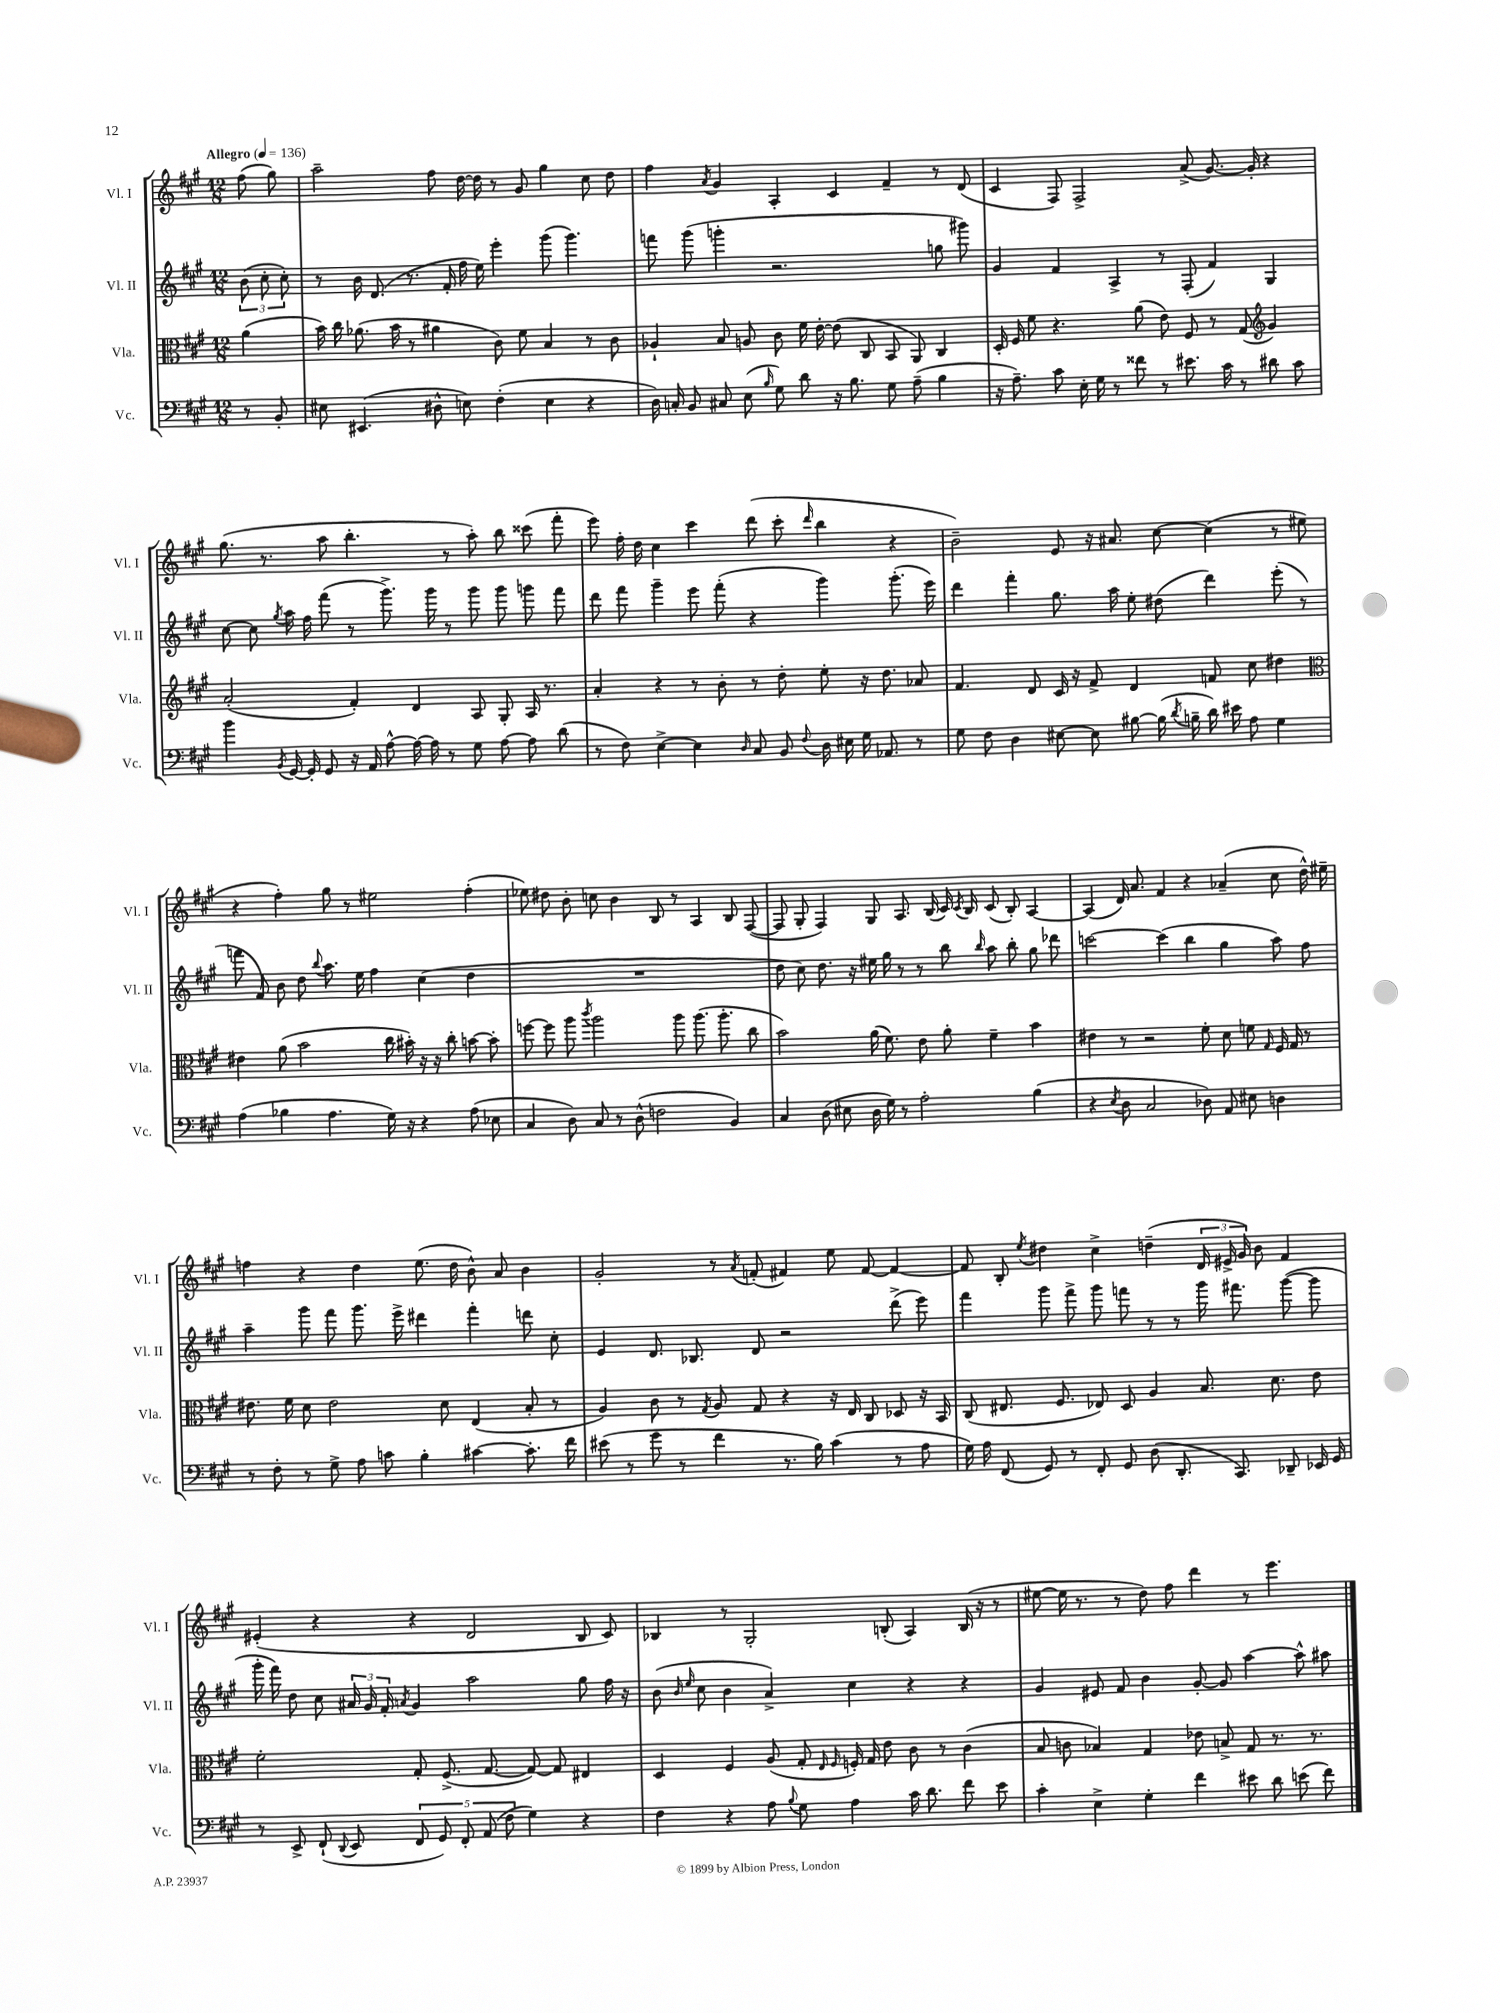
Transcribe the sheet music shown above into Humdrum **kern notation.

**kern	**kern	**kern	**kern
*staff4	*staff3	*staff2	*staff1
*clefF4	*clefC3	*clefG2	*clefG2
*k[f#c#g#]	*k[f#c#g#]	*k[f#c#g#]	*k[f#c#g#]
*M12/8	*M12/8	*M12/8	*M12/8
*MM136	*MM136	*MM136	*MM136
8r	(4a\	(12b\	(8ff#\
.	.	12cc#'\	.
8BB'/	.	.	8gg#\)
.	.	12cc#'\)	.
=	=	=	=
8E#\	16b\)	8r	2aa~\
.	16cc#\	.	.
(4.EE#/	(8.a-\	16b\	.
.	.	(8.d/	.
.	16b\	.	.
.	8r	8.r	.
8D#^^\	4a#\	.	8ff#\
.	.	16f#'/	.
8E\)	.	16ff#\	[16dd\
.	.	16ee\)	16dd\]
(4F#'\	8c#\)	4eee'\	8r
.	8f#\	.	8g#/
4E\	4B/	(8ggg#\	4gg#\
.	.	4.ggg#\)	.
4r	8r	.	8cc#\
.	8c#\	.	8dd\
=	=	=	=
16D\)	4A-`/	8fff\	4ff#\
16C'/	.	.	.
8BB/	.	(8ggg#\	.
.	.	.	8qa/
8C#/	8B/	4ggg'\	4g#/
(8E\	8A/	.	.
16qqB/	.	.	.
8G#\)	8c#\	2.r	4A'/
8d\	16f#\	.	.
.	[16e'\	.	.
16r	(8e\]	.	4c#/
8.B\	.	.	.
.	8C#/	.	.
8G#\	8BB/	.	4f#~/
(8A~\	8AA/)	.	.
4B\	4C#/	8gg\	8r
.	.	8ggg#\)	(8d/
=	=	=	=
16r	16D'/	4g#/	4c#/
8.A~\)	16F#/	.	.
.	8f#\	.	.
8c#\	4.r	4f#/	8F#/)
16E'\	.	.	2F#^/
16G#\	.	.	.
8r	.	4A^/	.
8f##\	(8a\	.	.
8r	8e\)	8r	.
8.e#\	8F#/	(8F#'/	(8a^/
.	8r	4f#/)	[8.g#/)
16c#\	.	.	.
8r	(8G#/	.	.
.	.	.	16g#'/]
*	*clefG2	*	*
8d#\	4g#/)	4G#/	4r
8c#\	.	.	.
=	=	=	=
4b\	(2a'/	[8cc#\	(8.gg#\
.	.	8cc#\]	.
.	.	.	8.r
8qBB/	.	8qgg#/	.
[16GG#/	.	16aa\	.
16GG#'/]	.	16ff#\	.
8GG#/	.	(8fff#\	8aa\
16r	4f#'/)	8r	4.bb'\
16AA/	.	.	.
[8A^^\	.	8.ggg#^\)	.
16A\_	4d/	.	.
16A\]	.	16ggg#\	.
8r	.	8r	8r
8G#\	8A/	8ggg#\	8aa'\)
[8A\	8G#'/	8ggg#\	8bb\
8A\]	16A/	8ggg\	(8ccc##\
.	8.r	.	.
(8d\	.	8fff#\	8fff#'\
=	=	=	=
8r	4a'/	8ddd\	8eee\)
8F#\)	.	8fff#\	16ff#'\
.	.	.	16dd\
[4E^\	4r	4ggg#~\	4cc#\
4E\]	8r	8eee\	4ccc#\
.	8b'\	(8fff#'\	.
16qqD/	.	.	.
8C#/	8r	4r	(8ddd\
8BB/	8dd'\	.	8ccc#'\
8qqF#/	.	.	16qqddd/
16D\	8ee'\	4ggg#\)	4bb\
16E#\	.	.	.
16G#\	16r	.	.
8.AA-/	8.dd\	.	.
.	.	(8.ggg#'\	4r
8r	8a-/	.	.
.	.	16eee\)	.
=	=	=	=
8G#\	4.f#/	4ddd\	2b~\)
8F#\	.	.	.
4D\	.	4fff#'\	.
.	8d/	.	.
[8E#\	16c#/	8.gg#\	8e/
.	16r	.	.
8E#\]	8f#^/	.	16r
.	.	16aa\	8.a#/
[8B#\	4d/	8ee'\	.
(16B#\]	.	(8dd#\	[8cc#\
8qd/	.	.	.
16B~\	.	.	.
16d\)	8f/	4ddd\)	(4cc#\]
16e#\	.	.	.
8A\	8cc#\	.	.
4G#\	4dd#\	(8eee'\	8r
.	.	8r	8ee#\
=	=	=	=
*	*clefC3	*	*
(4A\	4e#\	8fff\	4r
.	.	8f#/)	.
4B-\	(8a\	8b\	4ff#'\)
.	2b\	8dd\	.
.	.	8qqbb/	.
4.A\	.	8.aa\	8gg#\
.	.	.	8r
.	.	16ee\	.
.	.	4ff#\	2ee#\
16G#\)	16cc#\	.	.
16r	16b#'\)	.	.
4r	16r	(4cc#\	.
.	16r	.	.
.	8cc#'\	.	.
(8A\	[8b\	4dd\	(4ff#'\
8E-\	8b'\]	.	.
=	=	=	=
4C#/	[8ff\	1.r	8ee-\)
.	8ff\]	.	8dd#\
8D\)	8aa\	.	8b'\
.	8qccc#/	.	.
8C#/	2aa\	.	8cc\
8r	.	.	4b\
(8D^^\	.	.	.
2F\	.	.	8B/
.	8aa\	.	8r
.	(8.aa\	.	4A/
.	8.aa'\	.	.
4BB/)	.	.	8B/
.	8cc#\	.	([8F#/
=	=	=	=
4C#/	2b\)	8dd\	8F#/]
.	.	8cc#\)	8G#'/
(8D\	.	8.dd\	4F#/)
8E#\	.	.	.
.	.	16r	.
16D\	(16a\	16ee#\	8G#/
16G#\)	8.f#\)	16gg#\	.
8r	.	8r	8.A/
2A'\	8e\	8r	.
.	.	.	(16B/
.	8a'\	8bb\	16c#/)
.	.	.	8qc#/
.	.	.	16B/
.	.	16qqbb/	.
.	4f#~\	8aa\	(8c#/
.	.	8bb'\	8B'/)
(4B\	4b\	8gg#\	[4A/
.	.	8ddd-\	.
=	=	=	=
4r	4e#\	[2ccc\	(4A/]
8qE/	.	.	.
8D\	8r	.	16d/)
.	.	.	8.a/
2C#/	2r	.	.
.	.	(4ccc\]	4f#/
.	.	4bb\	4r
8D-\)	8f#'\	.	.
8AA/	8d\	4gg#\	(4a-~/
8E#\	8f\	.	.
.	16qqG#/	.	.
4D\	16F#/	8aa\)	8cc#\
.	16G#/	.	.
.	8r	8ff#\	16dd^^\)
.	.	.	16ee#~\
=	=	=	=
8r	8.e#\	4aa~\	4ff\
8F#'\	.	.	.
.	16f#\	.	.
8r	8d\	8ggg#\	4r
8G#^\	2e#\	8fff#\	.
8A\	.	8.ggg#\	4dd\
8c\	.	.	.
.	.	16eee^\	.
4B'\	.	4ddd#\	(8.ee\
.	8d\	.	.
.	.	.	16dd\
[4c#\	(4E/	4fff#'\	8b^^\)
.	.	.	8a/
8.c#'\]	8B'/	8ddd\	4b\
.	8r	8cc#'\	.
16f#\	.	.	.
=	=	=	=
(8e#\	4A/)	4e/	2g#'/
8r	.	.	.
8g#\	8c#\	8.d/	.
8r	8r	.	.
.	.	8.B-/	.
.	8qG#/	.	.
4f#\	8A/	.	8r
.	.	.	8qa/
.	8G#/	8d/	(8f'/
8.r	4r	2r	4f#/)
16B\)	.	.	.
(4c#\	16r	.	8ee\
.	16E/	.	.
.	8C#/	.	[8f#/
8r	8D-/	(8ddd^\	4f#/_
8A\	16r	8eee\)	.
.	16BB/	.	.
=	=	=	=
16G#\)	(8C#/	4fff#\	8f#/]
16A\	.	.	.
(8FF#/	8.E#/	.	8B'/
.	.	.	8qee/
8GG#/)	.	8ggg#\	4dd#\
.	8.F#/	.	.
8r	.	8fff#^\	.
8FF#'/	8E-/)	8ggg#\	4cc#^\
8GG#/	8D/	8fff\	.
(8D\	4A/	8r	(4dd~\
8.DD'/	.	8r	.
.	8.B/	16ggg#\	24d/
.	.	.	24e#^/
8.CC#/)	.	8.fff#\	.
.	.	.	24g#/)
.	.	.	8b\
.	8.d\	.	.
8DD-~/	.	([8ggg#\	4f#/
16EE-/	8e\	8ggg#\]	.
16GG#/	.	.	.
=	=	=	=
8r	2f#'\	16ggg#'\	(4e#'/
.	.	16fff#\)	.
8EE^/	.	8dd\	.
(8FF#`/	.	8cc#\	4r
8qqDD/	.	.	.
8EE/	.	24a#/	.
.	.	24g#/	.
.	.	24f#'/	.
.	.	8qa/	.
10FF#/	8G#'/	4g#/	4r
10GG#/)	.	.	.
.	(8.F#^/	.	.
10FF#'/	.	.	.
.	.	2aa\	2d/
(10AA/	.	.	.
.	[8.G#/	.	.
10F#\	.	.	.
4G#\)	8G#/_)	.	.
.	8G#/]	.	.
4r	4E#/	8gg#\	8B/
.	.	16ff#\	8c#/)
.	.	16r	.
=	=	=	=
4F#\	4D/	(8b\	4B-/
.	.	16qqb/	.
.	.	16qqee/	.
.	.	8cc#\	.
4r	4F#/	4b\	8r
.	.	.	2G#'/
8A\	(8A/	4a^/)	.
8qqB/	.	.	.
8G#\	8G#'/	.	.
.	16qqE/	.	.
.	16qqF#/	.	.
4A\	16F'/)	4cc#\	.
.	16G#/	.	.
.	8e\	.	(8B'/
16c#\	8c#\	4r	4A/)
8.d\	.	.	.
.	8r	.	.
8f#\	(4c#\	4r	(16B/
.	.	.	16r
8e\	.	.	8r
=	=	=	=
4c#'\	8B/	4g#/	[8ee#\
.	8c\	.	16ee#\]
.	.	.	8.r
4E^\	4B-/)	8e#/	.
.	.	8f#/	8r
4G#'\	4G#/	4b\	8dd\)
.	.	.	8ff#\
4f#\	8e-\	[8g#'/	4ddd\
.	8B^/	8g#/]	.
8e#\	8G#/	[4aa\	8r
8d\	8.r	.	4.eee\
(8e\	.	8aa^^\]	.
.	8.r	.	.
8f#\)	.	8aa#\	.
==	==	==	==
*-	*-	*-	*-
